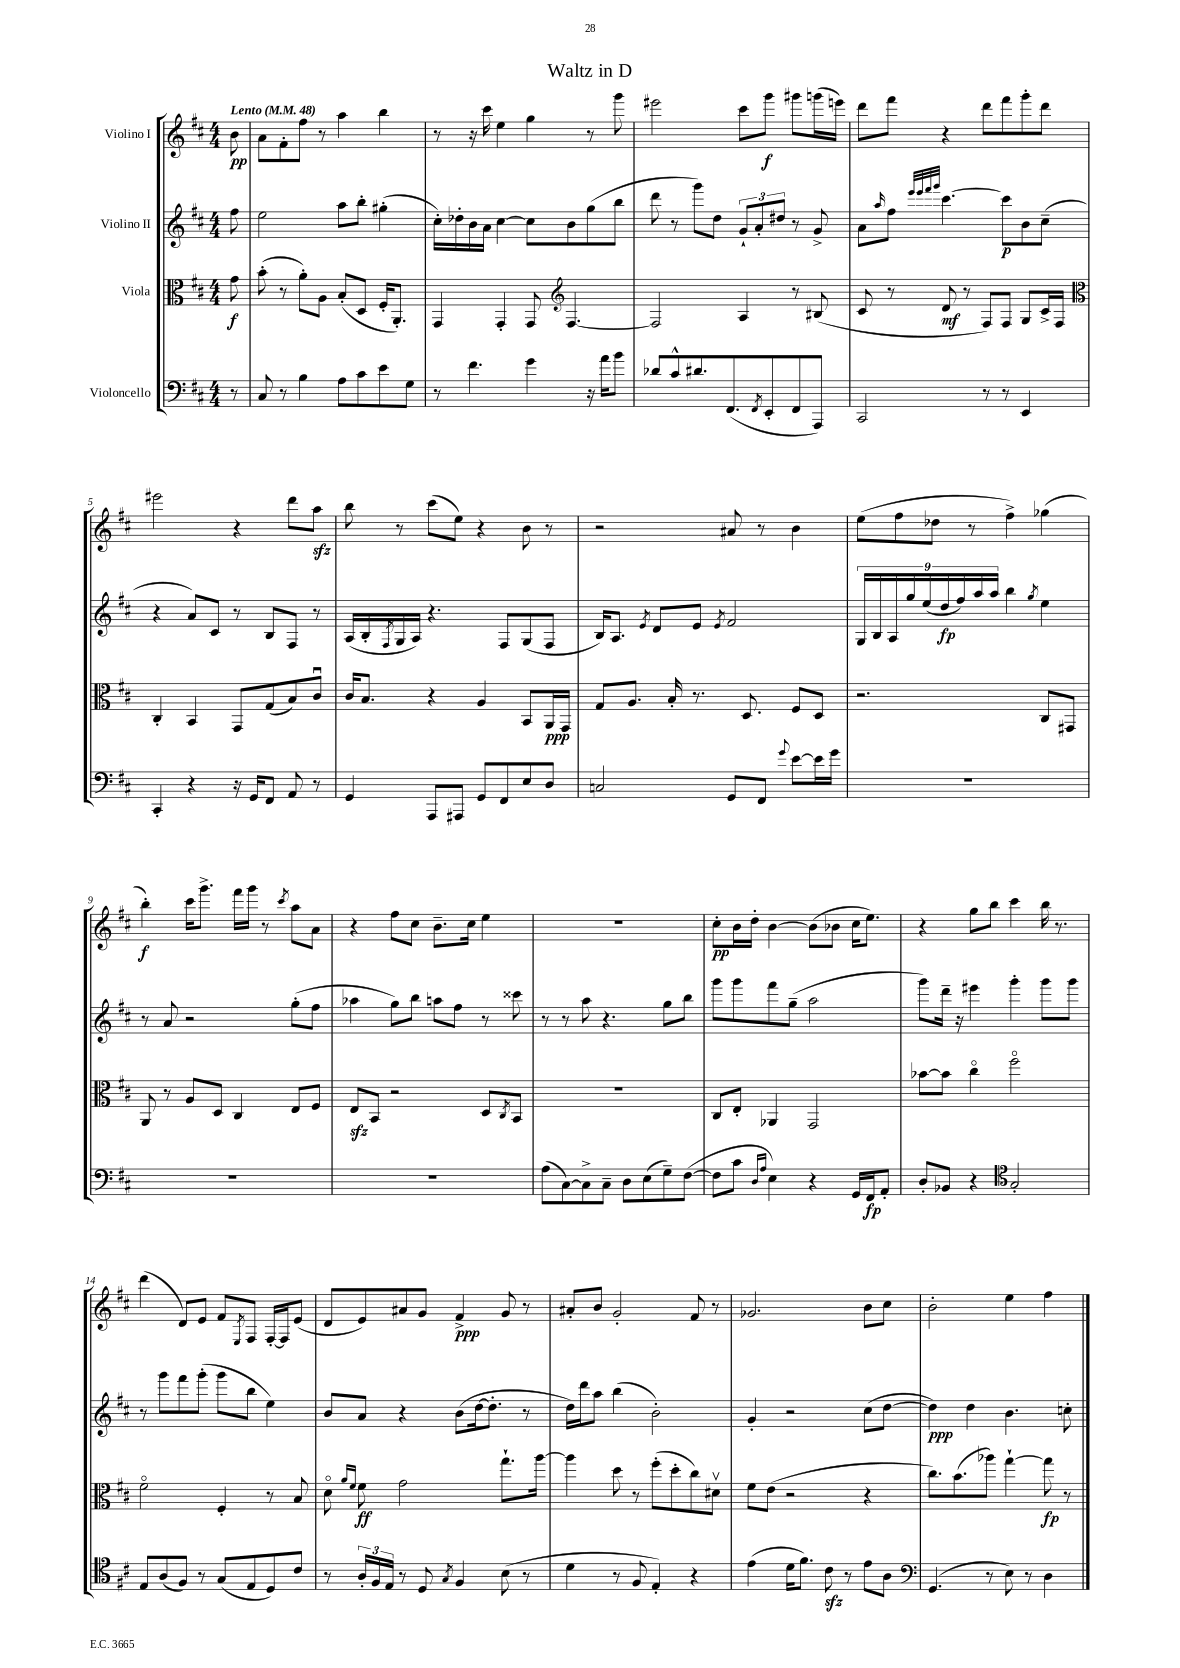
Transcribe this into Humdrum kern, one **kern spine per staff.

**kern	**dynam	**kern	**dynam	**kern	**dynam	**kern	**dynam
*part4	*part4	*part3	*part3	*part2	*part2	*part1	*part1
*staff4	*staff4	*staff3	*staff3	*staff2	*staff2	*staff1	*staff1
*I"Violoncello	*	*I"Viola	*	*I"Violino II	*	*I"Violino I	*
*clefF4	*	*clefC3	*	*clefG2	*	*clefG2	*
*k[f#c#]	*	*k[f#c#]	*	*k[f#c#]	*	*k[f#c#]	*
*M4/4	*	*M4/4	*	*M4/4	*	*M4/4	*
*MM48	*	*MM48	*	*MM48	*	*MM48	*
=	=	=	=	=	=	=	=
!	!	!	!	!	!	!LO:TX:a:B:t=Lento	!
8r	.	8g\	f	8ff#\	.	8b\	pp
=1	=1	=1	=1	=1	=1	=1	=1
8C#/	.	(8b'\	.	2ee\	.	8a\L	.
8r	.	8r	.	.	.	8f#'\	.
4B\	.	8a'\L)	.	.	.	8ff#\J	.
.	.	8A\J	.	.	.	8r	.
8A\L	.	(8B'/L	.	8aa\L	.	4aa\	.
8c#\	.	8D/J	.	8bb'\J	.	.	.
8e\	.	16F#'/KL	.	(4gg#X'\	.	4bb\	.
.	.	8.AA'/J)	.	.	.	.	.
8G\J	.	.	.	.	.	.	.
=2	=2	=2	=2	=2	=2	=2	=2
8r	.	4GG/	.	16cc#'\LL)	.	8r	.
.	.	.	.	16dd-X'\	.	.	.
4.f#\	.	.	.	16b\	.	16r	.
.	.	.	.	16a\JJ	.	16ccc#\	.
.	.	4GG'/	.	[4cc#\	.	4ee\	.
4g\	.	8GG/	.	8cc#\L]	.	4gg\	.
*	*	*clefG2	*	*	*	*	*
.	.	[4.F#/	.	8b\	.	.	.
16r	.	.	.	(8gg\	.	8r	.
16a\KL	.	.	.	.	.	.	.
8b\J	.	.	.	8bb\J	.	8ggg\	.
=3	=3	=3	=3	=3	=3	=3	=3
8d-X/L	.	2F#/]	.	8ddd\	.	2eee#X\	.
8c#^^/	.	.	.	8r	.	.	.
8.d#X/	.	.	.	8ggg\L)	.	.	.
.	.	.	.	8dd\J	.	.	.
(8.FF#/	.	.	.	.	.	.	.
.	.	4A/	.	12g`/L	.	8ccc#\L	.
.	.	.	.	12a'/	.	.	.
8qFF#/	.	.	.	.	.	.	.
8EE'/	.	.	.	.	.	8ggg\J	f
.	.	.	.	12dd#X/J	.	.	.
8FF#/	.	8r	.	8r	.	8ggg#X\L	.
8AAA/J)	.	(8B#X/	.	8g^/	.	(16gggn\L	.
.	.	.	.	.	.	16eeen\JJ)	.
=4	=4	=4	=4	=4	=4	=4	=4
2CC#/	.	8c#/	.	8a\L	.	8ddd\L	.
.	.	.	.	16qqaa/	.	.	.
.	.	8r	.	8ff#\J	.	8fff#\J	.
.	.	.	.	32qqeee/LLL	.	.	.
.	.	.	.	32qqeee/	.	.	.
.	.	.	.	32qqfff#/	.	.	.
.	.	.	.	32qqggg/JJJ	.	.	.
.	.	8d/	mf	[4.ccc#\	.	4r	.
.	.	8r	.	.	.	.	.
8r	.	8F#/L)	.	.	.	8ddd\L	.
8r	.	8F#/J	.	8ccc#\L]	p	8fff#\	.
4EE/	.	8G/L	.	8b\	.	8ggg'\	.
.	.	16c#^/L	.	(8cc#~\J	.	8ddd\J	.
.	.	16F#/JJ	.	.	.	.	.
!!LO:LB:g=z
=5	=5	=5	=5	=5	=5	=5	=5
*	*	*clefC3	*	*	*	*	*
4CC#'/	.	4C#'/	.	4r	.	2eee#X\	.
4r	.	4BB/	.	8a/L)	.	.	.
.	.	.	.	8c#/J	.	.	.
16r	.	8GG/L	.	8r	.	4r	.
16GG/KL	.	.	.	.	.	.	.
8FF#/J	.	(8G/	.	8B/L	.	.	.
8AA/	.	8B/)	.	8F#/J	.	8ddd\L	.
8r	.	8c#u/J	.	8r	.	8aazz\J	.
=6	=6	=6	=6	=6	=6	=6	=6
4GG/	.	16c#/KL	.	(16A/LL	.	8bb\	.
.	.	8.B/J	.	16B'/	.	.	.
.	.	.	.	8qF#/	.	.	.
.	.	.	.	16G/	.	8r	.
.	.	.	.	16A/JJ)	.	.	.
8AAA/L	.	4r	.	4.r	.	(8ccc#\L	.
8AAA#X/J	.	.	.	.	.	8ee\J)	.
8GG/L	.	4A/	.	.	.	4r	.
8FF#/	.	.	.	8F#/L	.	.	.
8E/	.	8BB/L	.	(8G/	.	8b\	.
8D/J	.	16AA/L	ppp	8F#/J	.	8r	.
.	.	16GG/JJ	.	.	.	.	.
=7	=7	=7	=7	=7	=7	=7	=7
2Cn/	.	8G/L	.	16B/KL)	.	2r	.
.	.	.	.	8.A/J	.	.	.
.	.	8.A/J	.	.	.	.	.
.	.	.	.	8qe/	.	.	.
.	.	.	.	8d/L	.	.	.
.	.	16B'/	.	.	.	.	.
.	.	8.r	.	8e/J	.	.	.
.	.	.	.	8qe/	.	.	.
8GG/L	.	.	.	2f#/	.	8a#X/	.
.	.	8.D/	.	.	.	.	.
8FF#/J	.	.	.	.	.	8r	.
8qqg/	.	.	.	.	.	.	.
[8e\L	.	8F#/L	.	.	.	4b\	.
16e\L]	.	8D/J	.	.	.	.	.
16g\JJ	.	.	.	.	.	.	.
=8	=8	=8	=8	=8	=8	=8	=8
1r	.	2.r	.	18G/LL	.	(8ee\L	.
.	.	.	.	18B/	.	.	.
.	.	.	.	18A/	.	.	.
.	.	.	.	.	.	8ff#\	.
.	.	.	.	18gg/	.	.	.
.	.	.	.	(18ee/	.	.	.
.	.	.	.	.	.	8dd-X\J	.
.	.	.	.	18dd/	fp	.	.
.	.	.	.	18ff#/)	.	.	.
.	.	.	.	.	.	8r	.
.	.	.	.	18aa/	.	.	.
.	.	.	.	18aa/JJ	.	.	.
.	.	.	.	4bb\	.	4ff#^\)	.
.	.	.	.	8qgg/	.	.	.
.	.	8C#/L	.	4ee\	.	(4gg-X\	.
.	.	8GG#X/J	.	.	.	.	.
!!LO:LB:g=z
=9	=9	=9	=9	=9	=9	=9	=9
1r	.	8AA/	.	8r	.	4bb'\)	f
.	.	8r	.	8a/	.	.	.
.	.	8A/L	.	2r	.	16ccc#\KL	.
.	.	.	.	.	.	8.ggg^\J	.
.	.	8D/J	.	.	.	.	.
.	.	4C#/	.	.	.	16fff#\LL	.
.	.	.	.	.	.	16ggg\JJ	.
.	.	.	.	.	.	8r	.
.	.	.	.	.	.	8qccc#/	.
.	.	8E/L	.	(8gg'\L	.	8aa\L	.
.	.	8F#/J	.	8ff#\J	.	8a\J	.
=10	=10	=10	=10	=10	=10	=10	=10
1r	.	8Ezz/L	.	4aa-X\	.	4r	.
.	.	8BB/J	.	.	.	.	.
.	.	2r	.	8gg\L)	.	8ff#\L	.
.	.	.	.	8bb\J	.	8cc#\J	.
.	.	.	.	8aan\L	.	8.b~\L	.
.	.	.	.	8ff#\J	.	.	.
.	.	.	.	.	.	16cc#\Jk	.
.	.	8D/L	.	8r	.	4ee\	.
.	.	8qC#/	.	.	.	.	.
.	.	8BB/J	.	8ccc##X\	.	.	.
=11	=11	=11	=11	=11	=11	=11	=11
(8A\L	.	1r	.	8r	.	1r	.
[8C#\)	.	.	.	8r	.	.	.
8C#^\]	.	.	.	8aa\	.	.	.
8C#~\J	.	.	.	4.r	.	.	.
8D\L	.	.	.	.	.	.	.
(8E\	.	.	.	.	.	.	.
8G~\)	.	.	.	8gg\L	.	.	.
([8F#\J	.	.	.	8bb\J	.	.	.
=12	=12	=12	=12	=12	=12	=12	=12
8F#\L]	.	8C#/L	.	8ggg\L	.	8cc#'\L	pp
8c#\J	.	8E'/J	.	8ggg\	.	16b\L	.
.	.	.	.	.	.	16dd'\JJ	.
16qqD/LL	.	.	.	.	.	.	.
16qqA/JJ	.	.	.	.	.	.	.
4E\)	.	4AA-X/	.	8fff#\	.	[4b\	.
.	.	.	.	(8gg~\J	.	.	.
4r	.	2GG/	.	2aa\	.	(8b\L]	.
.	.	.	.	.	.	8b-X\J	.
16GG/LL	.	.	.	.	.	16cc#\KL	.
16FF#/J	fp	.	.	.	.	8.ee\J)	.
8AA'/J	.	.	.	.	.	.	.
=13	=13	=13	=13	=13	=13	=13	=13
8D'/L	.	[8b-X\L	.	8ggg\L)	.	4r	.
8BB-X/J	.	8b-\J]	.	16ddd~\Jk	.	.	.
.	.	.	.	16r	.	.	.
4r	.	4cc#\	.	4eee#X\	.	8gg\L	.
.	.	.	.	.	.	8bb\J	.
*clefC4	*	*	*	*	*	*	*
2G'/	.	2ff#\	.	4ggg'\	.	4ccc#\	.
.	.	.	.	8ggg\L	.	16bb\	.
.	.	.	.	.	.	8.r	.
.	.	.	.	8ggg\J	.	.	.
!!LO:LB:g=z
=14	=14	=14	=14	=14	=14	=14	=14
8E/L	.	2f#\	.	8r	.	(4ddd\	.
(8A/	.	.	.	8ggg\L	.	.	.
8F#/J)	.	.	.	8fff#\	.	8d/L)	.
8r	.	.	.	(8ggg'\J	.	8e/J	.
(8G/L	.	4F#'/	.	8ggg\L	.	8f#/L	.
.	.	.	.	.	.	8qE/	.
8E/	.	.	.	8bb\J	.	8F#/J	.
8D/)	.	8r	.	4ee\)	.	[16F#'/LL	.
.	.	.	.	.	.	16F#/J]	.
8c#/J	.	8B/	.	.	.	(8e/J	.
=15	=15	=15	=15	=15	=15	=15	=15
8r	.	8d\	.	8b/L	.	8d/L	.
.	.	16qqa/LL	.	.	.	.	.
.	.	16qqf#/JJ	.	.	.	.	.
24A'/LL	.	8f#\	ff	8a/J	.	8e/)	.
24F#/	.	.	.	.	.	.	.
24E/JJ	.	.	.	.	.	.	.
8r	.	2g\	.	4r	.	8a#X/	.
8D/	.	.	.	.	.	8g/J	.
8qG/	.	.	.	.	.	.	.
4F#/	.	.	.	(8b\L	.	4f#^/	ppp
.	.	.	.	[16dd\k	.	.	.
.	.	.	.	8.dd'\J]	.	.	.
(8B\	.	8.gg`\L	.	.	.	8g/	.
8r	.	.	.	8r	.	8r	.
.	.	[16aa\Jk	.	.	.	.	.
=16	=16	=16	=16	=16	=16	=16	=16
4d\	.	4aa\]	.	16dd\LL)	.	8a#X'/L	.
.	.	.	.	16ddd\J	.	.	.
.	.	.	.	8aa\J	.	8b/J	.
8r	.	8dd\	.	(4bb\	.	2g'/	.
8F#/	.	8r	.	.	.	.	.
4E'/)	.	(8ff#'\L	.	2b'\)	.	.	.
.	.	8dd'\	.	.	.	.	.
4r	.	8cc#\)	.	.	.	8f#/	.
.	.	8d#Xv\J	.	.	.	8r	.
=17	=17	=17	=17	=17	=17	=17	=17
(4e\	.	8f#\L	.	4g'/	.	2.g-X/	.
.	.	(8e\J	.	.	.	.	.
16d\KL	.	2r	.	2r	.	.	.
8.f#\J)	.	.	.	.	.	.	.
8c#zz\	.	.	.	.	.	.	.
8r	.	.	.	.	.	.	.
8e\L	.	4r	.	(8cc#\L	.	8b\L	.
8A\J	.	.	.	[8dd\J	.	8cc#\J	.
=18	=18	=18	=18	=18	=18	=18	=18
*clefF4	*	*	*	*	*	*	*
(4.GG/	.	8.cc#\L)	.	4dd\])	ppp	2b'\	.
.	.	(8.b\	.	.	.	.	.
.	.	.	.	4dd\	.	.	.
8r	.	8aa-X\J)	.	.	.	.	.
8E\)	.	[4gg`\	.	4.b\	.	4ee\	.
8r	.	.	.	.	.	.	.
4D\	.	8gg\]	fp	.	.	4ff#\	.
.	.	8r	.	8ccn'\	.	.	.
==	==	==	==	==	==	==	==
*-	*-	*-	*-	*-	*-	*-	*-
